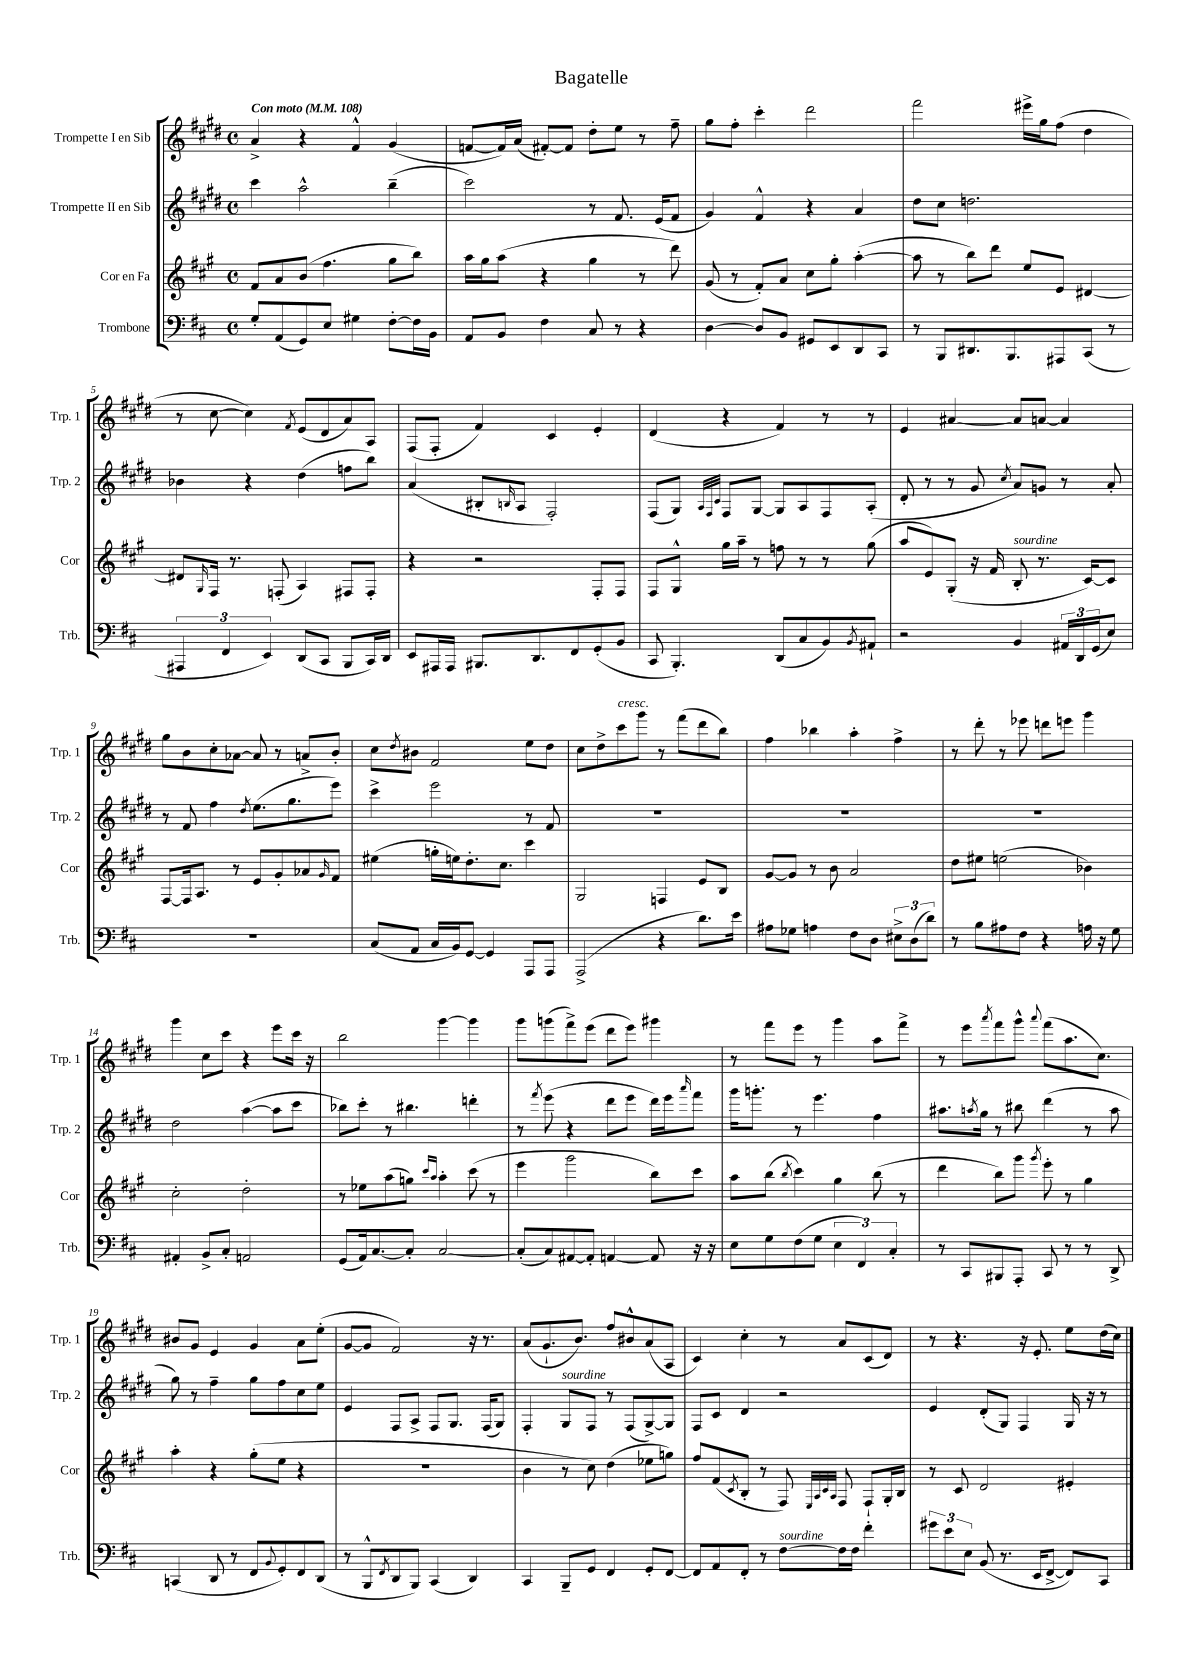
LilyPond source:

\header { title = "Bagatelle" }
<<
\new StaffGroup <<
\new Staff = "s0" \with { instrumentName = "Trompette I en Sib" shortInstrumentName = "Trp. 1" } {
    \clef treble \key e \major \defaultTimeSignature \time 4/4 \tempo "Con moto" 4 = 108
    a'4-> r4 fis'4-^ gis'4( |
    f'8~ f'16) a'16( fis'8~-.) fis'8 dis''8-. e''8 r8 fis''8-- |
    gis''8 fis''8-. cis'''4-. dis'''2 |
    fis'''2 eis'''16-> gis''16 fis''8( dis''4 |
    r8 cis''8~ cis''4) \acciaccatura { fis'8 } e'8( dis'8 a'8) a8 |
    fis8( fis8-. fis'4) cis'4 e'4-. |
    dis'4( r4 fis'4) r8 r8 |
    e'4 ais'4~ ais'8 a'8~ a'4 |
    gis''8 b'8 cis''8-. aes'8~ aes'8 r8 a'8-> b'8-. |
    cis''8 \acciaccatura { dis''8 } bis'8 fis'2 e''8 dis''8 |
    cis''8 dis''8-> cis'''8^\markup { \italic "cresc." } gis'''8 r8 fis'''8( dis'''8 b''8) |
    fis''4 bes''4 a''4-. fis''4-> |
    r8 dis'''8-. r8 ees'''8 d'''8 e'''8 gis'''4 |
    gis'''4 cis''8 cis'''8 r4 e'''8 cis'''16 r16 |
    b''2 gis'''4~ gis'''4 |
    gis'''8 g'''8( fis'''8->) e'''8( dis'''8 e'''8) gis'''4 |
    r8 fis'''8 e'''8 r8 gis'''4 a''8 fis'''8-> |
    r8 e'''8 \acciaccatura { a'''8 } fis'''8 gis'''8-^ \appoggiatura { a'''8 } fis'''8( a''8. cis''8.) |
    bis'8 gis'8 e'4 gis'4 a'8 e''8-.( |
    gis'8~ gis'8 fis'2) r16 r8. |
    a'8( gis'8.-! b'8.) fis''8 bis'8-^ a'8( a8 |
    cis'4) cis''4-. r8 a'8 cis'8( dis'8) |
    r8 r4. r16 e'8.-. e''8 dis''16( cis''16) \bar "|." |
}
\new Staff = "s1" \with { instrumentName = "Trompette II en Sib" shortInstrumentName = "Trp. 2" } {
    \clef treble \key e \major \defaultTimeSignature \time 4/4
    cis'''4 a''2-^ b''4--( |
    cis'''2) r8 fis'8. e'16( fis'8 |
    gis'4) fis'4-^ r4 a'4 |
    dis''8 cis''8 d''2. |
    bes'4 r4 dis''4( f''8 b''8) |
    a'4( bis8-. \grace { b16 } a8 fis2-.) |
    fis8( gis8) \grace { a32 fis32 cis'32 } fis8 gis8~ gis8 a8 fis8 a8-.( |
    dis'8-. r8 r8 gis'8 \acciaccatura { cis''8 } a'8) g'8 r8 a'8-. |
    r8 fis'8 fis''4 \acciaccatura { dis''8 } e''8.( gis''8. e'''8) |
    cis'''4-> e'''2 r8 fis'8 |
    R1 |
    R1 |
    R1 |
    dis''2 a''4~( a''8 cis'''8 |
    bes''8) cis'''8-. r8 bis''4. d'''4-. |
    r8 \acciaccatura { fis'''8 } e'''8( r4 dis'''8 e'''8 dis'''16) e'''16 \grace { a'''16 } fis'''8 |
    gis'''16 g'''8.-. r8 e'''4. fis''4 |
    ais''8. \acciaccatura { a''8 } gis''16 r8 bis''8 dis'''4( r8 a''8 |
    gis''8) r8 fis''4-- gis''8 fis''8 cis''8 e''8 |
    e'4 fis8 a8-> fis8 gis8. fis16( gis8) |
    fis4-. gis8^\markup { \italic "sourdine" } fis8 r8 fis8( gis8~->) gis8 |
    fis8 cis'8 dis'4 r2 |
    e'4 dis'8-.( gis8) fis4 gis16 r16 r8 \bar "|." |
}
\new Staff = "s2" \with { instrumentName = "Cor en Fa" shortInstrumentName = "Cor" } {
    \clef treble \key a \major \defaultTimeSignature \time 4/4
    fis'8 a'8 b'8( fis''4. gis''8 b''8) |
    a''16 gis''16 a''8( r4 gis''4 r8 d'''8) |
    gis'8( r8 fis'8-.) a'8 cis''8 gis''8-. a''4~-.( |
    a''8 r8 b''8) d'''8 e''8 e'8 dis'4~ |
    dis'8 \grace { gis16 } fis16 r8. f8-.( a4) fis8 fis8-. |
    r4 r2 fis8-. fis8 |
    fis8 gis8-^ gis''16 a''16-- r8 f''8 r8 r8 gis''8( |
    a''8 e'8) gis8-.( r16 fis'16 b8-.^\markup { \italic "sourdine" } r8. cis'16~) cis'8 |
    fis8~ fis16 a8. r8 e'8 gis'8-. aes'8 \grace { gis'16 } fis'8 |
    eis''4( g''16-. e''16) d''8.-. cis''8. cis'''4 |
    gis2 f4 e'8 b8 |
    gis'8~ gis'8 r8 b'8 a'2 |
    d''8 eis''8 e''2( bes'4) |
    cis''2-. d''2-. |
    r8 ees''8 a''8( g''8) \grace { cis'''16 a''16 } a''4-. cis'''8( r8 |
    e'''4 gis'''2 b''8) cis'''8 |
    a''8 b''8( \acciaccatura { b''8 } cis'''4) gis''4 b''8( r8 |
    d'''4 b''8) gis'''8 \acciaccatura { gis'''8 } e'''8-. r8 gis''4 |
    a''4-. r4 gis''8-.( e''8 r4 |
    R1 |
    b'4 r8 cis''8) d''4( ees''8 g''8) |
    fis''8 fis'8( \acciaccatura { cis'8 } b8-. r8 fis8) \grace { e32 a32 cis'32 a32 } fis8 fis8-! gis16-. b16 |
    r8 cis'8 d'2 eis'4-. \bar "|." |
}
\new Staff = "s3" \with { instrumentName = "Trombone" shortInstrumentName = "Trb." } {
    \clef bass \key d \major \defaultTimeSignature \time 4/4
    g8-. a,8( g,8) e8 gis4 fis8~-. fis16 b,16 |
    a,8 b,8 fis4 cis8 r8 r4 |
    d4~ d8 b,8 gis,8 e,8 d,8 cis,8 |
    r8 b,,8 dis,8. b,,8. ais,,8 cis,8( r8 |
    \tuplet 3/2 { ais,,4 fis,4 e,4) } d,8( cis,8 b,,8 cis,16) d,16 |
    e,8 ais,,16 ais,,16 bis,,8. d,8. fis,8 g,8-.( b,8 |
    cis,8 b,,4.-.) d,8( cis8 b,8) \acciaccatura { b,8 } ais,8-! |
    r2 b,4 \tuplet 3/2 { ais,16 d,16 g,16( } e8) |
    R1 |
    cis8( a,8 cis16 b,16) g,8~ g,4 a,,8 a,,8 |
    a,,2->( r4 d'8.) e'16 |
    ais8 ges8 a4 fis8 d8 \tuplet 3/2 { eis8-> d8( d'8) } |
    r8 b8 ais8 fis8 r4 a16 r16 g8 |
    ais,4-. b,8-> cis8-. a,2 |
    g,8( a,16) cis8.~ cis8-. cis2~ |
    cis8-.( cis8) ais,8~ ais,8-. a,4~ a,8 r16 r16 |
    e8 g8 fis8( g8 \tuplet 3/2 { e4 fis,4) cis4-. } |
    r8 cis,8 bis,,8 a,,8-. cis,8 r8 r8 d,8-> |
    c,4( d,8 r8 fis,8 \appoggiatura { b,8 } g,8-.) fis,8 d,8( |
    r8 b,,8-^ \acciaccatura { fis,8 } d,8 b,,8) cis,4( d,4) |
    cis,4 b,,8-- g,8 fis,4 g,8-. fis,8~ |
    fis,8 a,8 fis,8-. r8 fis8~^\markup { \italic "sourdine" } fis16 fis16 fis'4-. |
    \tuplet 3/2 { gis'8 e'8 e8 } b,8( r8. e,16 fis,8~-> fis,8) cis,8 \bar "|." |
}
>>
>>
